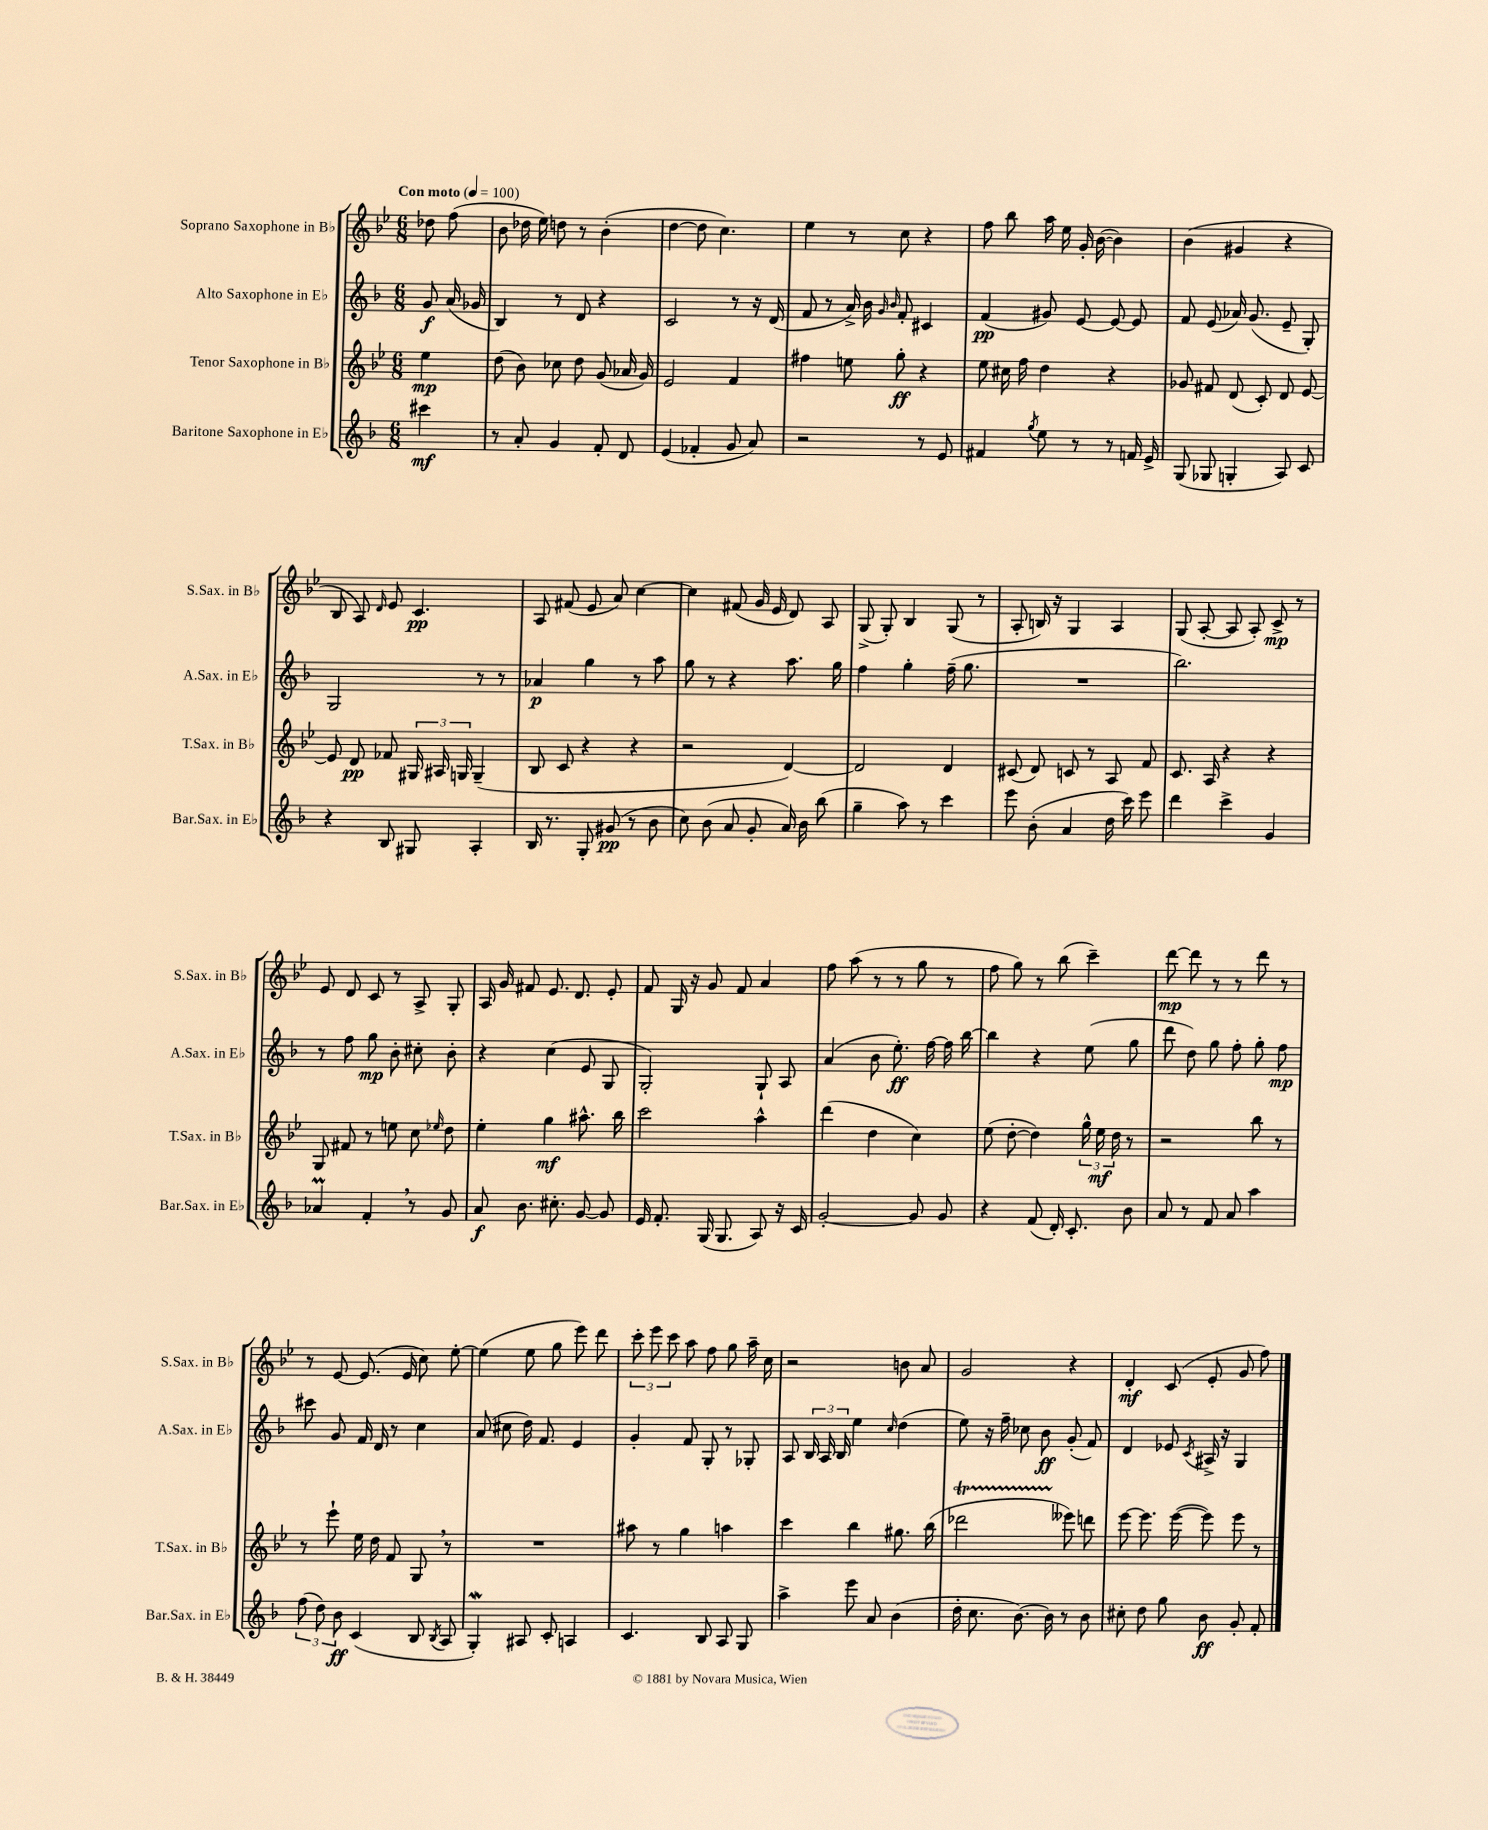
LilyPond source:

<<
\new StaffGroup <<
\new Staff = "s0" \with { instrumentName = "Soprano Saxophone in Bb" shortInstrumentName = "S.Sax. in Bb" } {
    \clef treble \key bes \major \numericTimeSignature \time 6/8 \partial 4 \tempo "Con moto" 4 = 100
    \autoBeamOff des''8 f''8( |
    bes'8 des''16 ees''16) d''8 r8 bes'4-.( |
    d''4~ d''8 c''4.) |
    ees''4 r8 c''8 r4 |
    f''8 bes''8 a''16 ees''16 g'16-. bes'16~( bes'4) |
    bes'4( gis'4 r4 |
    bes8 a8) \grace { d'16 } ees'8 c'4.\pp |
    a8 fis'8( ees'8 a'8) c''4~ |
    c''4 fis'8( g'16 ees'16 d'8) a8 |
    g8->( g8-.) bes4 g8( r8 |
    a8-. b16) r16 g4 a4 |
    g8( a8~-. a8 a8-.) c'8->\mp r8 |
    ees'8 d'8 c'8 r8 a8-> g8-. |
    a16 g'16 fis'8 ees'8. d'8. ees'8-. |
    f'8 g16 r16 g'8 f'8 a'4 |
    f''8 a''8( r8 r8 g''8 r8 |
    f''8 g''8) r8 bes''8( c'''4--) |
    d'''8~\mp d'''8 r8 r8 d'''8 r8 |
    r8 ees'8~ ees'8.( ees'16 c''8) ees''8~-. |
    ees''4( ees''8 g''8 ees'''8) d'''8 |
    \tuplet 3/2 { c'''8-. ees'''8 c'''8 } a''8 f''8 g''8 a''16-- c''16 |
    r2 b'8 a'8 |
    g'2 r4 |
    d'4-.\mf c'8( ees'8-. g'8 f''8) \bar "|." |
}
\new Staff = "s1" \with { instrumentName = "Alto Saxophone in Eb" shortInstrumentName = "A.Sax. in Eb" } {
    \clef treble \key f \major \numericTimeSignature \time 6/8 \partial 4
    \autoBeamOff g'8\f a'16( ges'16 |
    bes4) r8 d'8 r4 |
    c'2 r8 r16 d'16( |
    f'8 r8 a'16->) bes'16 \grace { g'16 bes'16 } f'8-. cis'4 |
    f'4\pp( gis'8) e'8~ e'8~ e'8 |
    f'8 e'8( aes'16) g'8.( e'8-- g8-.) |
    g2 r8 r8 |
    aes'4\p g''4 r8 a''8 |
    g''8 r8 r4 a''8. g''16 |
    f''4 g''4-. f''16--( g''8. |
    R2. |
    bes''2.) |
    r8 f''8 g''8\mp bes'8-. cis''8-. bes'8-. |
    r4 c''4( e'8 g8 |
    g2-.) g8-! a8 |
    a'4( bes'8 e''8.-.\ff) f''16~ f''16 bes''16~ |
    bes''4 r4 e''8( g''8 |
    d'''8 d''8) g''8 f''8-. g''8-. f''8\mp |
    cis'''8 g'8 f'16 d'16 r8 c''4 |
    a'8( cis''8 d''16) f'8. e'4 |
    g'4-. f'8 g8-. r8 ges8-. |
    a8 \tuplet 3/2 { bes16 a16 bes16 } e''4 \grace { c''16 } d''4( |
    e''8) r16 f''16-- ces''8 bes'8\ff g'8-.( f'8) |
    d'4 ees'8 \acciaccatura { c'8 } ais16-> r16 g4 \bar "|." |
}
\new Staff = "s2" \with { instrumentName = "Tenor Saxophone in Bb" shortInstrumentName = "T.Sax. in Bb" } {
    \clef treble \key bes \major \numericTimeSignature \time 6/8 \partial 4
    \autoBeamOff ees''4\mp |
    d''8( bes'8) ces''8 d''8 g'8( aes'16 g'16) |
    ees'2 f'4 |
    fis''4 e''8 g''8-.\ff r4 |
    ees''8 cis''16 f''16 d''4 r4 |
    ges'8 fis'8 d'8( c'8-.) d'8 ees'8~ |
    ees'8 d'8\pp fes'8 \tuplet 3/2 { gis16 ais16 g16 } g4--( |
    bes8 c'8 r4 r4 |
    r2 d'4~) |
    d'2 d'4 |
    cis'8( d'8) c'8 r8 a8 f'8 |
    c'8. a16 r4 r4 |
    g8 fis'8 r8 e''8 c''8 \grace { ees''16 } d''8 |
    ees''4-. g''4\mf ais''8.-^ bes''16 |
    c'''2 a''4-^ |
    d'''4( d''4 c''4) |
    ees''8( d''8~-. d''4) \tuplet 3/2 { g''16-^ ees''16\mf d''16 } r8 |
    r2 bes''8 r8 |
    r8 ees'''8-! ees''16 d''16 f'8 g8 \breathe r8 |
    R2. |
    ais''8 r8 g''4 a''4 |
    c'''4 bes''4 gis''8. bes''16( |
    des'''2\startTrillSpan eeses'''8\stopTrillSpan) d'''8 |
    ees'''8~ ees'''8. ees'''16~( ees'''8) ees'''8 r8 \bar "|." |
}
\new Staff = "s3" \with { instrumentName = "Baritone Saxophone in Eb" shortInstrumentName = "Bar.Sax. in Eb" } {
    \clef treble \key f \major \numericTimeSignature \time 6/8 \partial 4
    \autoBeamOff cis'''4\mf |
    r8 a'8-. g'4 f'8-. d'8 |
    e'4( fes'4-. g'8 a'8) |
    r2 r8 e'8 |
    fis'4 \acciaccatura { g''8 } e''8 r8 r8 f'16 e'16-> |
    g8( ges8 g4-. a8) c'8 |
    r4 bes8 gis8 a4-. |
    bes16 r8. g8-. gis'8\pp( r8 bes'8 |
    c''8) bes'8( a'8 g'8-. a'16) bes'16 bes''8( |
    g''4-- a''8) r8 c'''4 |
    e'''8 bes'8-.( a'4 d''16 c'''16) e'''8 |
    d'''4 c'''4-> g'4 |
    aes'4\prall f'4-. \breathe r8 g'8 |
    a'8\f bes'8. cis''8.-. g'8~ g'8 |
    e'16 f'8.-. g16( g8. a8) r16 c'16 |
    g'2~-. g'8 g'8 |
    r4 f'8( d'16-.) c'8.-. bes'8 |
    a'8 r8 f'8 a'8 a''4 |
    \tuplet 3/2 { f''8( d''8) bes'8\ff } c'4( bes8 \acciaccatura { bes8 } a8 |
    g4-.\mordent) ais8 c'8-. a4 |
    c'4. bes8 a8 g8 |
    a''4-> e'''8 a'8 bes'4( |
    d''16-. c''8. bes'8.~) bes'16 r8 bes'8 |
    cis''8-. d''8 g''8 bes'8\ff g'8-. f'8-. \bar "|." |
}
>>
>>
\layout { \context { \Score \remove "Bar_number_engraver" } }
